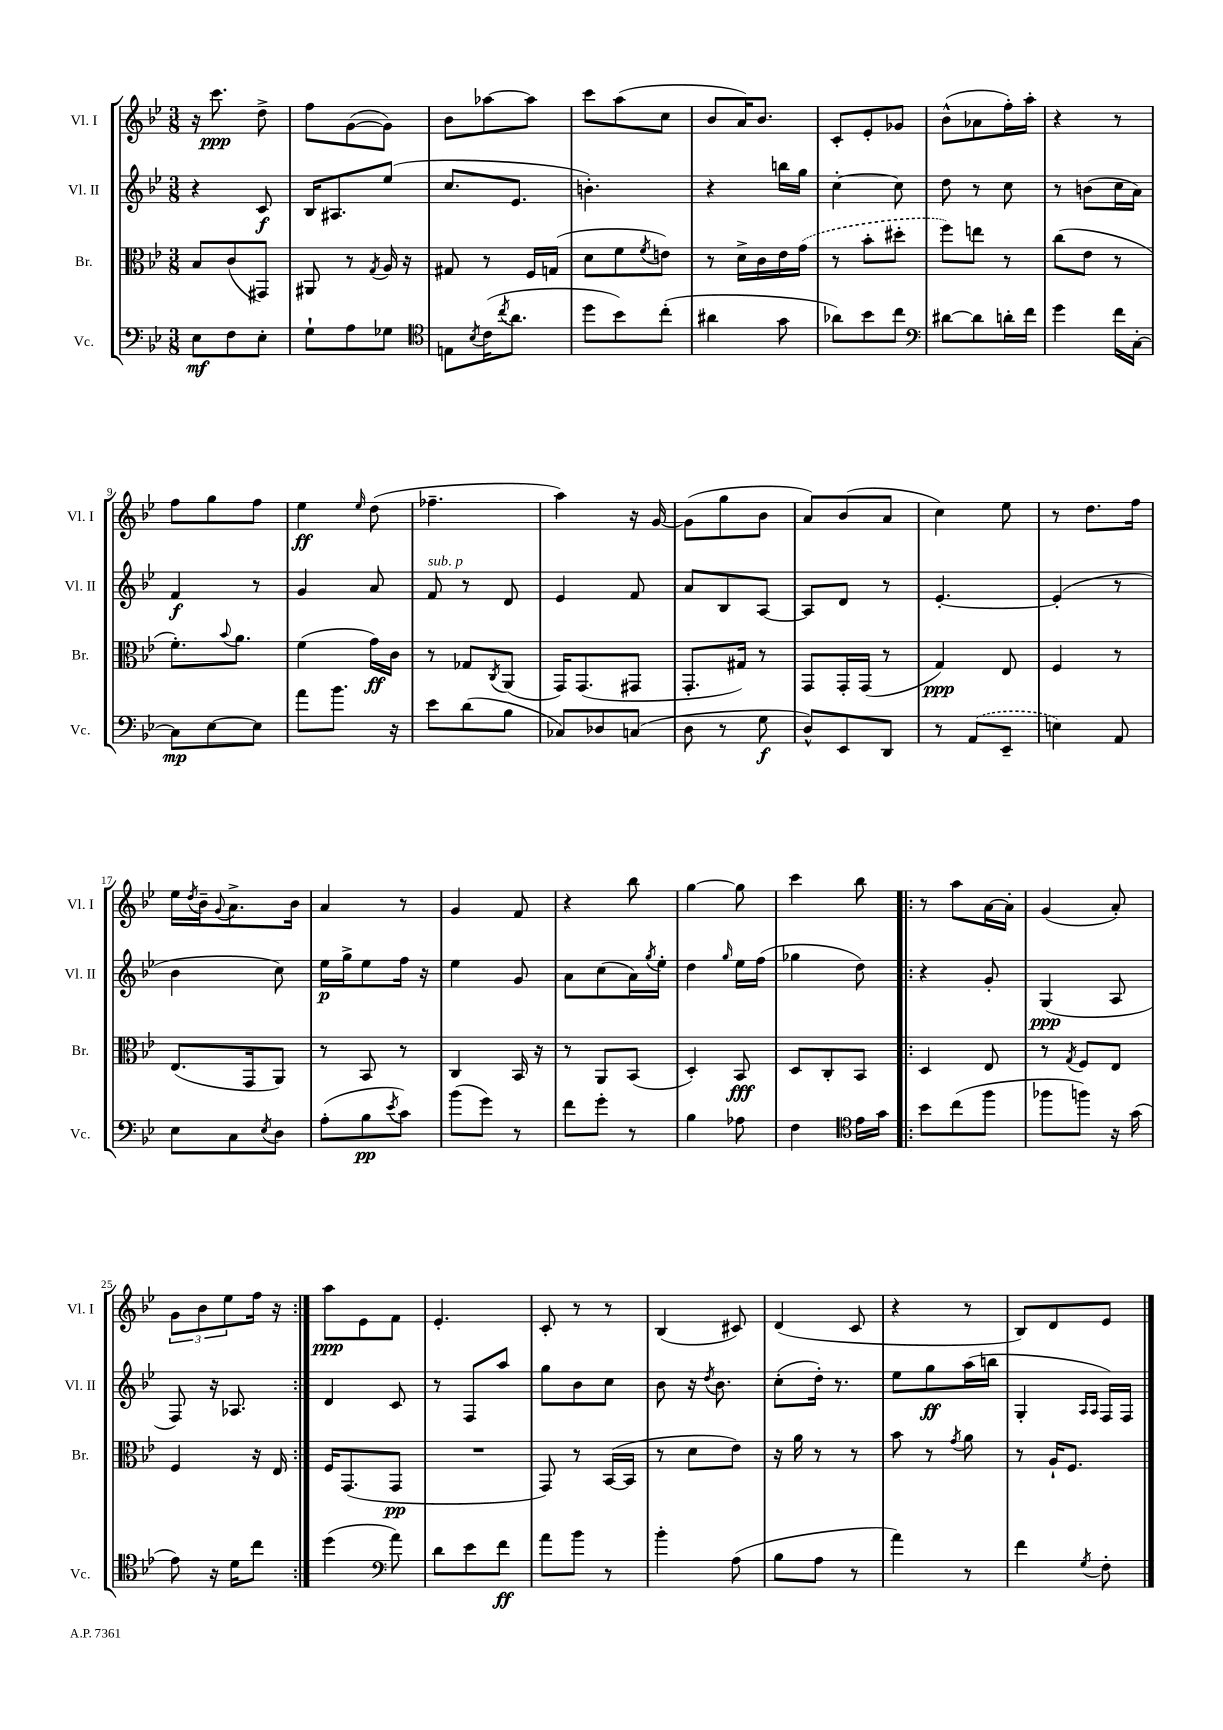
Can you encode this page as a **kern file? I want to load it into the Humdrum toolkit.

**kern	**dynam	**kern	**dynam	**kern	**dynam	**kern	**dynam
*part4	*part4	*part3	*part3	*part2	*part2	*part1	*part1
*staff4	*staff4	*staff3	*staff3	*staff2	*staff2	*staff1	*staff1
*I"Vc.	*	*I"Br.	*	*I"Vl. II	*	*I"Vl. I	*
*I'Vc.	*	*I'Br.	*	*I'Vl. II	*	*I'Vl. I	*
*clefF4	*	*clefC3	*	*clefG2	*	*clefG2	*
*k[b-e-]	*	*k[b-e-]	*	*k[b-e-]	*	*k[b-e-]	*
*M3/8	*	*M3/8	*	*M3/8	*	*M3/8	*
=1	=1	=1	=1	=1	=1	=1	=1
8E-\L	mf	8B-/L	.	4r	.	16r	.
.	.	.	.	.	.	8.ccc\	ppp
8F\	.	(8c/	.	.	.	.	.
8E-'\J	.	8GG#X/J)	.	8c/	f	8dd^\	.
=2	=2	=2	=2	=2	=2	=2	=2
8G`\L	.	8AA#X/	.	16B-/KL	.	8ff\L	.
.	.	.	.	8.A#X/	.	.	.
8A\	.	8r	.	.	.	([8g\	.
.	.	8qG/	.	.	.	.	.
8G-X\J	.	16A/	.	(8ee-/J	.	8g\J])	.
.	.	16r	.	.	.	.	.
=3	=3	=3	=3	=3	=3	=3	=3
*clefC4	*	*	*	*	*	*	*
8En\L	.	8G#X/	.	8.cc/L	.	8b-\L	.
8qB-/	.	.	.	.	.	.	.
(16c\K	.	8r	.	.	.	[8aa-X\	.
8qcc/	.	.	.	.	.	.	.
8.a\J	.	.	.	8.e-/J	.	.	.
.	.	16F/LL	.	.	.	8aa-\J]	.
.	.	(16Gn/JJ	.	.	.	.	.
=4	=4	=4	=4	=4	=4	=4	=4
8dd\L	.	8d\L	.	4.bn'\)	.	8ccc\L	.
8b-\)	.	8f\	.	.	.	(8aa\	.
.	.	8qf/	.	.	.	.	.
(8cc'\J	.	8en\J)	.	.	.	8cc\J	.
=5	=5	=5	=5	=5	=5	=5	=5
4a#X\	.	8r	.	4r	.	8b-/L	.
.	.	16d^\LL	.	.	.	16a/K)	.
.	.	16c\	.	.	.	8.b-/J	.
8g\	.	16e-\	.	16bbn\LL	.	.	.
.	.	(16g\JJ	.	16gg\JJ	.	.	.
=6	=6	=6	=6	=6	=6	=6	=6
8a-X\L)	.	8r	.	[4cc'\	.	8c'/L	.
8b-\	.	8b-'\L	.	.	.	8e-'/	.
8cc\J	.	8dd#X'\J	.	8cc\]	.	8g-X/J	.
=7	=7	=7	=7	=7	=7	=7	=7
*clefF4	*	*	*	*	*	*	*
[8d#X\L	.	8ff\L)	.	8dd\	.	(8b-^^\L	.
8d#\]	.	8een\J	.	8r	.	8a-X\	.
16dn'\L	.	8r	.	8cc\	.	16ff'\L)	.
16f\JJ	.	.	.	.	.	16aa'\JJ	.
=8	=8	=8	=8	=8	=8	=8	=8
4g\	.	(8cc\L	.	8r	.	4r	.
.	.	8e-\J	.	(8bn\L	.	.	.
16f\LL	.	8r	.	16cc\L	.	8r	.
[16C'\JJ	.	.	.	16a\JJ)	.	.	.
!!LO:LB:g=z
=9	=9	=9	=9	=9	=9	=9	=9
8C\L]	mp	8.f'\L)	.	4f/	f	8ff\L	.
[8E-\	.	.	.	.	.	8gg\	.
.	.	8qqb-/	.	.	.	.	.
.	.	8.a\J	.	.	.	.	.
8E-\J]	.	.	.	8r	.	8ff\J	.
=10	=10	=10	=10	=10	=10	=10	=10
8a\L	.	(4f\	.	4g/	.	4ee-\	ff
8.b-\J	.	.	.	.	.	.	.
.	.	.	.	.	.	16qqee-/	.
.	.	16g\LL)	ff	8a/	.	(8dd\	.
16r	.	16c\JJ	.	.	.	.	.
=11	=11	=11	=11	=11	=11	=11	=11
!	!	!	!	!LO:TX:a:i:t=sub. p	!	!	!
8e-\L	.	8r	.	8f/	.	4.ff-X~\	.
(8d\	.	8G-X/L	.	8r	.	.	.
.	.	8qC/	.	.	.	.	.
8B-\J	.	(8AA/J	.	8d/	.	.	.
=12	=12	=12	=12	=12	=12	=12	=12
8C-X/L)	.	16GG/KL)	.	4e-/	.	4aa\)	.
.	.	(8.GG/	.	.	.	.	.
8D-X/	.	.	.	.	.	.	.
(8Cn/J	.	8GG#X/J	.	8f/	.	16r	.
.	.	.	.	.	.	[16g/	.
=13	=13	=13	=13	=13	=13	=13	=13
8D\	.	8.GG'/L	.	8a/L	.	(8g\L]	.
8r	.	.	.	8B-/	.	8gg\	.
.	.	16G#X/Jk)	.	.	.	.	.
8G\	f	8r	.	[8A/J	.	8b-\J	.
=14	=14	=14	=14	=14	=14	=14	=14
8D^^/L)	.	8GG/L	.	8A/L]	.	8a/L)	.
8EE-/	.	16GG'/L	.	8d/J	.	(8b-/	.
.	.	(16GG/JJ	.	.	.	.	.
8DD/J	.	8r	.	8r	.	8a/J	.
=15	=15	=15	=15	=15	=15	=15	=15
8r	.	4G/)	ppp	[4.e-'/	.	4cc\)	.
(8AA/L	.	.	.	.	.	.	.
8EE-~/J	.	8E-/	.	.	.	8ee-\	.
=16	=16	=16	=16	=16	=16	=16	=16
4En\)	.	4F/	.	(4e-'/]	.	8r	.
.	.	.	.	.	.	8.dd\L	.
8AA/	.	8r	.	8r	.	.	.
.	.	.	.	.	.	16ff\Jk	.
!!LO:LB:g=z
=17	=17	=17	=17	=17	=17	=17	=17
8E-\L	.	(8.E-/L	.	4b-\	.	16ee-\LL	.
.	.	.	.	.	.	8qdd/	.
.	.	.	.	.	.	16b-~\J	.
.	.	.	.	.	.	8qqg/	.
8C\	.	.	.	.	.	8.a^\	.
.	.	16GG/k	.	.	.	.	.
8qE-/	.	.	.	.	.	.	.
8D\J	.	8AA/J)	.	8cc\)	.	.	.
.	.	.	.	.	.	16b-\Jk	.
=18	=18	=18	=18	=18	=18	=18	=18
(8A'\L	.	8r	.	16ee-\LL	p	4a/	.
.	.	.	.	16gg^\J	.	.	.
8B-\	pp	8BB-/	.	8ee-\	.	.	.
8qe-/	.	.	.	.	.	.	.
8c\J)	.	8r	.	16ff\Jk	.	8r	.
.	.	.	.	16r	.	.	.
=19	=19	=19	=19	=19	=19	=19	=19
(8b-\L	.	4C/	.	4ee-\	.	4g/	.
8g\J)	.	.	.	.	.	.	.
8r	.	16BB-/	.	8g/	.	8f/	.
.	.	16r	.	.	.	.	.
=20	=20	=20	=20	=20	=20	=20	=20
8f\L	.	8r	.	8a\L	.	4r	.
8g'\J	.	8AA/L	.	(8cc\	.	.	.
8r	.	(8BB-/J	.	16a\L)	.	8bb-\	.
.	.	.	.	8qgg/	.	.	.
.	.	.	.	16ee-'\JJ	.	.	.
=21	=21	=21	=21	=21	=21	=21	=21
4B-\	.	4D'/)	.	4dd\	.	[4gg\	.
.	.	.	.	16qqgg/	.	.	.
8A-X\	.	8BB-/	fff	16ee-\LL	.	8gg\]	.
.	.	.	.	(16ff\JJ	.	.	.
=22	=22	=22	=22	=22	=22	=22	=22
4F\	.	8D/L	.	4gg-X\	.	4ccc\	.
.	.	8C'/	.	.	.	.	.
*clefC4	*	*	*	*	*	*	*
16e-\LL	.	8BB-/J	.	8dd\)	.	8bb-\	.
16g\JJ	.	.	.	.	.	.	.
=23!|:	=23!|:	=23!|:	=23!|:	=23!|:	=23!|:	=23!|:	=23!|:
8b-\L	.	4D/	.	4r	.	8r	.
(8cc\	.	.	.	.	.	8aa\L	.
8ff\J	.	8E-/	.	8g'/	.	[16a\L	.
.	.	.	.	.	.	16a'\JJ]	.
=24	=24	=24	=24	=24	=24	=24	=24
8ff-X\L	.	8r	.	(4G/	ppp	(4g/	.
.	.	8qG/	.	.	.	.	.
8ffn\J)	.	8F/L	.	.	.	.	.
16r	.	8E-/J	.	8A/	.	8a'/)	.
(16g\	.	.	.	.	.	.	.
!!LO:LB:g=z
=25	=25	=25	=25	=25	=25	=25	=25
8e-\)	.	4F/	.	8F/)	.	12g\L	.
.	.	.	.	.	.	12b-\	.
16r	.	.	.	16r	.	.	.
.	.	.	.	.	.	12ee-\	.
16d\KL	.	.	.	8.A-X/	.	.	.
8cc\J	.	16r	.	.	.	16ff\Jk	.
.	.	16E-/	.	.	.	16r	.
=26:|!	=26:|!	=26:|!	=26:|!	=26:|!	=26:|!	=26:|!	=26:|!
(4dd\	.	16F/KL	.	4d/	.	8aa\L	ppp
.	.	(8.GG/	.	.	.	.	.
.	.	.	.	.	.	8e-\	.
*clefF4	*	*	*	*	*	*	*
8a\)	.	8GG/J	pp	8c/	.	8f\J	.
=27	=27	=27	=27	=27	=27	=27	=27
8d\L	.	4.r	.	8r	.	4.e-'/	.
8e-\	.	.	.	8F/L	.	.	.
8f\J	ff	.	.	8aa/J	.	.	.
=28	=28	=28	=28	=28	=28	=28	=28
8a\L	.	8GG/)	.	8gg\L	.	8c'/	.
8b-\J	.	8r	.	8b-\	.	8r	.
8r	.	([16BB-/LL	.	8cc\J	.	8r	.
.	.	16BB-/JJ]	.	.	.	.	.
=29	=29	=29	=29	=29	=29	=29	=29
4b-'\	.	8r	.	8b-\	.	(4B-/	.
.	.	8d\L	.	16r	.	.	.
.	.	.	.	8qdd/	.	.	.
.	.	.	.	8.b-\	.	.	.
(8A\	.	8e-\J)	.	.	.	8c#X/)	.
=30	=30	=30	=30	=30	=30	=30	=30
8B-\L	.	16r	.	(8cc'\L	.	(4d/	.
.	.	16a\	.	.	.	.	.
8A\J	.	8r	.	16dd'\Jk)	.	.	.
.	.	.	.	8.r	.	.	.
8r	.	8r	.	.	.	8c/	.
=31	=31	=31	=31	=31	=31	=31	=31
4a\)	.	8b-\	.	8ee-\L	.	4r	.
.	.	8r	.	8gg\	ff	.	.
.	.	8qg/	.	.	.	.	.
8r	.	8a\	.	(16aa\L	.	8r	.
.	.	.	.	16bbn\JJ	.	.	.
=32	=32	=32	=32	=32	=32	=32	=32
4f\	.	8r	.	4G'/	.	8B-/L)	.
.	.	16A`/KL	.	.	.	8d/	.
.	.	8.F/J	.	.	.	.	.
.	.	.	.	16qqA/LL	.	.	.
8qG/	.	.	.	16qqA/JJ	.	.	.
8F'\	.	.	.	16F/LL)	.	8e-/J	.
.	.	.	.	16F/JJ	.	.	.
==	==	==	==	==	==	==	==
*-	*-	*-	*-	*-	*-	*-	*-
